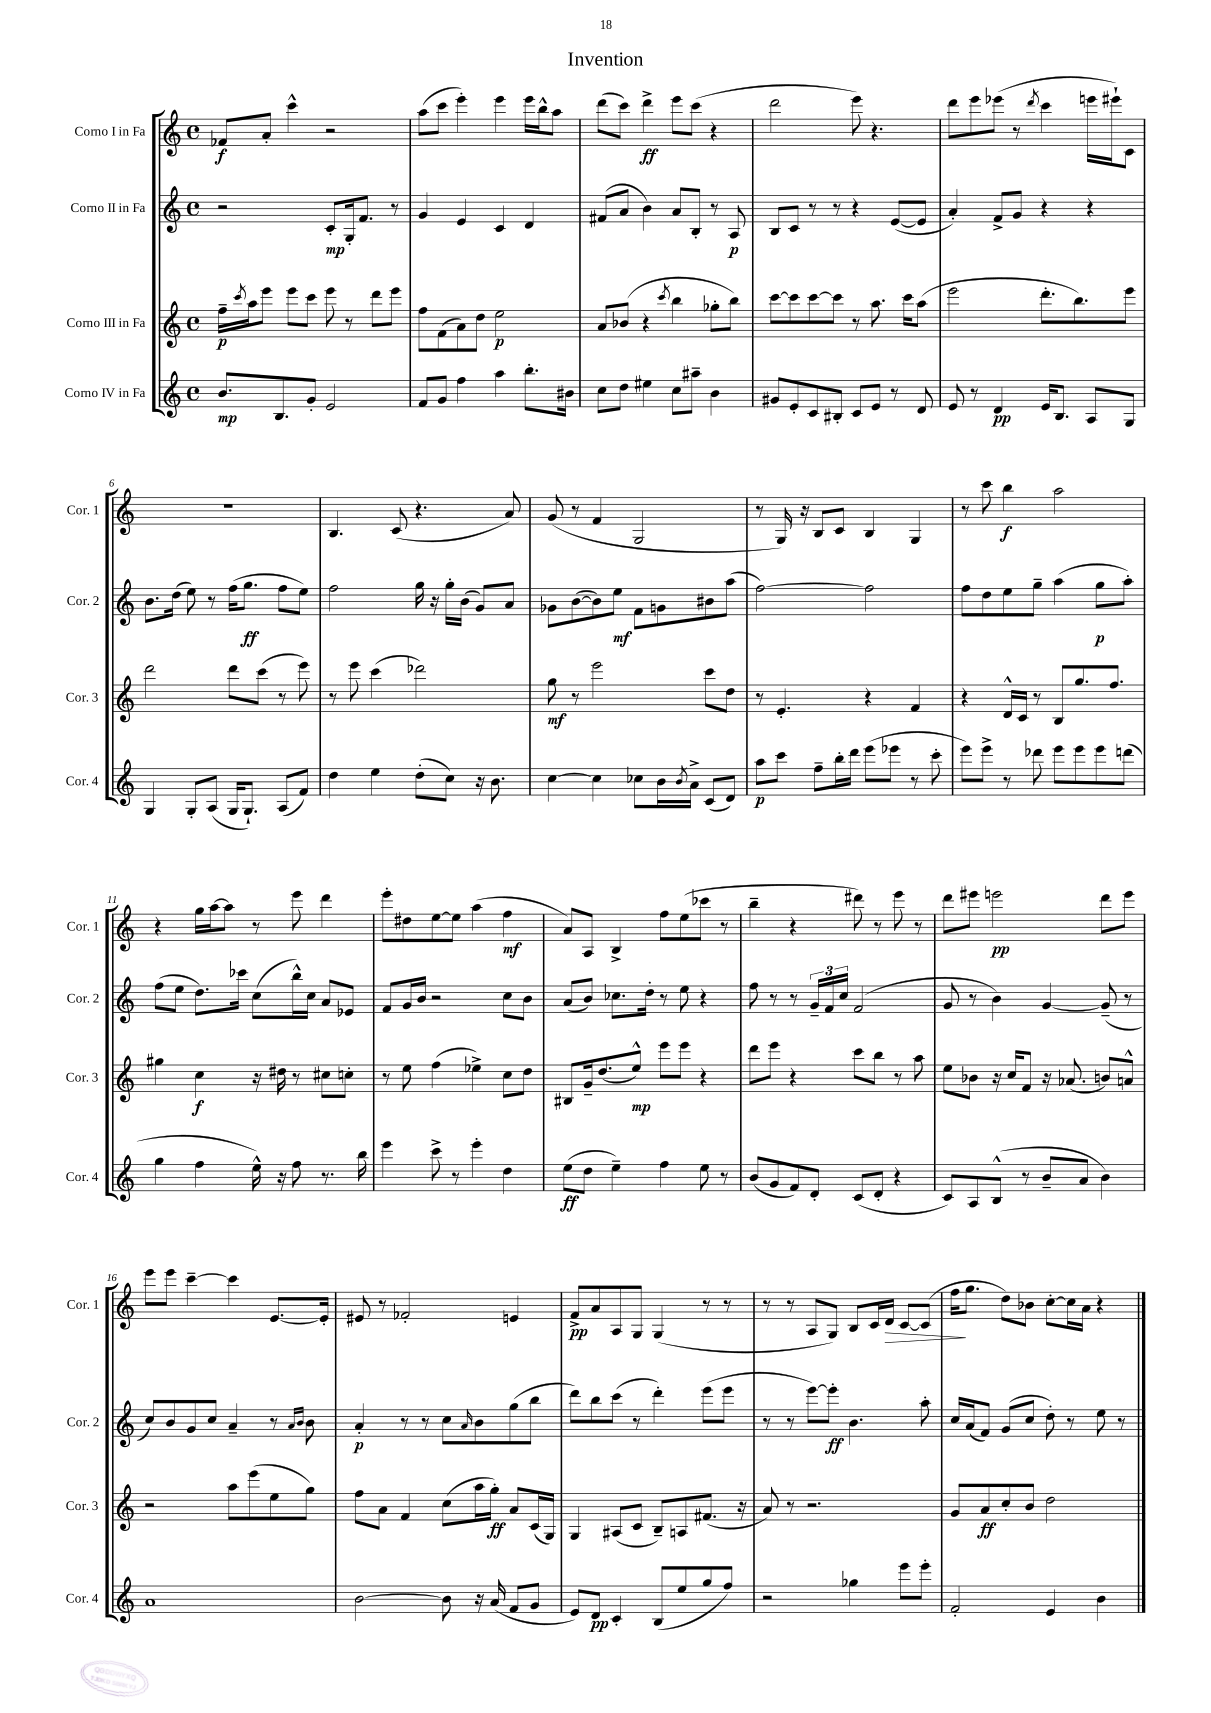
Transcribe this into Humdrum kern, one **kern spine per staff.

**kern	**kern	**kern	**kern
*staff4	*staff3	*staff2	*staff1
*clefG2	*clefG2	*clefG2	*clefG2
*k[]	*k[]	*k[]	*k[]
*M4/4	*M4/4	*M4/4	*M4/4
*met(c)	*met(c)	*met(c)	*met(c)
8.b	16ff~	2r	8f-
.	8qccc	.	.
.	16aa	.	.
.	8eee	.	8a'
8.B	.	.	.
.	8eee	.	4ccc^^
8g'	8ccc	.	.
2e	8eee	8c'	2r
.	8r	16G'	.
.	.	8.f	.
.	8ddd	.	.
.	8eee	8r	.
=	=	=	=
8f	8ff	4g	(8aa
8g	(8f	.	8ccc
4ff	8a)	4e	4eee')
.	8dd	.	.
4aa	2ee	4c	4eee
8.bb'	.	4d	16eee
.	.	.	16bb^^
.	.	.	8aa
16b#	.	.	.
=	=	=	=
8cc	8a	(8f#	(8ddd
8dd	(8b-	8a	8ccc)
4ee#	4r	4b)	4ddd^
.	8qccc	.	.
8cc	4bb	8a	8eee
8aa#~	.	8B'	(8ccc
4b	8gg-'	8r	4r
.	8bb)	8A	.
=	=	=	=
8g#	[8ccc	8B	2ddd
8e'	8ccc]	8c	.
8c	[8ccc	8r	.
8B#'	8ccc]	8r	.
8c	8r	4r	8eee)
8e	8.aa	.	4.r
8r	.	([8e	.
.	16ccc	.	.
8d	(8aa	8e]	.
=	=	=	=
8e	2eee	4a')	8ddd
8r	.	.	8eee
4d	.	8f^	(8eee-
.	.	8g	8r
.	.	.	8qddd
16e	8.ddd'	4r	4ccc
8.B	.	.	.
.	8.bb)	.	.
8A	.	4r	16eee
.	.	.	16eee#`)
8G	8eee	.	8c
=	=	=	=
4G	2ddd	8.b	1r
.	.	(16dd	.
8G'	.	8ee)	.
(8A	.	8r	.
16G	8ddd	(16ff	.
8.G`)	.	8.gg	.
.	(8ccc	.	.
(8A	8r	8ff	.
8f)	8eee)	8ee)	.
=	=	=	=
4dd	8r	2ff	4.B
.	8eee	.	.
4ee	(4ccc	.	.
.	.	.	(8c
(8dd'	2ddd-)	16gg	4.r
.	.	16r	.
8cc)	.	16gg'	.
.	.	(16b	.
16r	.	8g)	.
8.b	.	.	.
.	.	8a	8a)
=	=	=	=
[4cc	8gg	8g-	(8g
.	8r	([8b	8r
4cc]	2eee	8b])	4f
.	.	8ee	.
8cc-	.	8f	2G
16b	.	8g	.
8qb	.	.	.
16a^	.	.	.
(8c	8ccc	8b#	.
8d)	8dd	(8aa	.
=	=	=	=
8aa	8r	[2ff)	8r
8ccc	4.e'	.	16G)
.	.	.	16r
8ff~	.	.	8B
16bb'	.	.	8c
16ddd	.	.	.
(8eee	4r	2ff]	4B
8eee-	.	.	.
8r	4f	.	4G
8ccc'	.	.	.
=	=	=	=
8eee)	4r	8ff	8r
8eee^	.	8dd	8ccc
8r	16d^^	8ee	4bb
.	16c	.	.
8ddd-	8r	8gg~	.
8eee	8B	(4aa	2aa
8eee	8.gg	.	.
8eee	.	8gg	.
.	8.ff	.	.
(8ddd	.	8aa')	.
=	=	=	=
4gg	4gg#	(8ff	4r
.	.	8ee	.
4ff	4cc	8.dd)	16gg
.	.	.	[16aa
.	.	.	8aa]
.	.	16ccc-	.
16ee^^)	16r	(8cc	8r
16r	16dd#	.	.
8ff	8r	16bb^^)	8eee
.	.	16cc	.
8.r	8cc#	8a	4ddd
.	8cc'	8e-	.
16bb	.	.	.
=	=	=	=
4eee	8r	8f	8eee'
.	8ee	16g	8dd#
.	.	16b	.
8ccc^	(4ff	2r	[8ee
8r	.	.	8ee]
4eee'	4ee-^)	.	(4aa
4dd	8cc	8cc	4ff
.	8dd	8b	.
=	=	=	=
(8ee	8B#	(8a	8a)
8dd	16g~	8b)	8A
.	(8.dd	.	.
4ee~)	.	8.cc-	4B^
.	8ee^^)	.	.
.	.	16dd'	.
4ff	8eee	8r	8ff
.	8eee	8ee	(8ee
8ee	4r	4r	8ccc-
8r	.	.	8r
=	=	=	=
(8b	8ddd	8ff	4bb~
8g	8eee	8r	.
8f)	4r	8r	4r
8d'	.	24g~	.
.	.	24f	.
.	.	24cc	.
(8c	8ccc	(2f	8ddd#)
8d'	8bb	.	8r
4r	8r	.	8eee
.	8aa	.	8r
=	=	=	=
8c)	8ee	8g	8ddd
8A	8b-	8r	8eee#
(8B^^	16r	4b)	2eee
.	16cc	.	.
8r	8f	.	.
8b~	16r	[4g	.
.	(8.a-	.	.
8a	.	.	.
4b)	8b)	(8g~]	8ddd
.	8a^^	8r	8eee
=	=	=	=
1a	2r	8cc)	8eee
.	.	8b	8eee
.	.	8g	[4ccc~
.	.	8cc	.
.	8aa	4a~	4ccc]
.	(8eee	.	.
.	8ee	8r	[8.e
.	.	16qqa	.
.	.	16qqb	.
.	8gg)	8b	.
.	.	.	16e']
=	=	=	=
[2b	8ff	4a'	8e#
.	8a	.	8r
.	4f	8r	2f-'
.	.	8r	.
8b]	(8cc	8cc	.
.	.	16qqa	.
16r	16aa	8b	.
(16a	16gg')	.	.
8f	8a	(8gg	4e
8g	(16c	8bb	.
.	16G)	.	.
=	=	=	=
8e)	4G	8ddd)	8f^
8d	.	8bb	8a
4c'	(8A#	(8ccc	8A
.	8c	8r	8G
(8B	8B~)	4ddd')	(4G
8ee	8A	.	.
8gg	(8.f#	(8eee	8r
8ff)	.	8eee	8r
.	16r	.	.
=	=	=	=
2r	8a)	8r	8r
.	8r	8r	8r
.	2.r	[8eee)	8A
.	.	8eee']	8G)
4gg-	.	4.b	8B
.	.	.	16c
.	.	.	16d
8eee	.	.	[8c
8eee'	.	8aa'	(8c]
=	=	=	=
2f'	8g	16cc	16ff
.	.	(16a	8.gg
.	8a	8f)	.
.	8cc'	(8g	8dd)
.	8b	8cc	8b-
4e	2dd	8dd')	[8cc'
.	.	8r	16cc]
.	.	.	16a
4b	.	8ee	4r
.	.	8r	.
==	==	==	==
*-	*-	*-	*-
